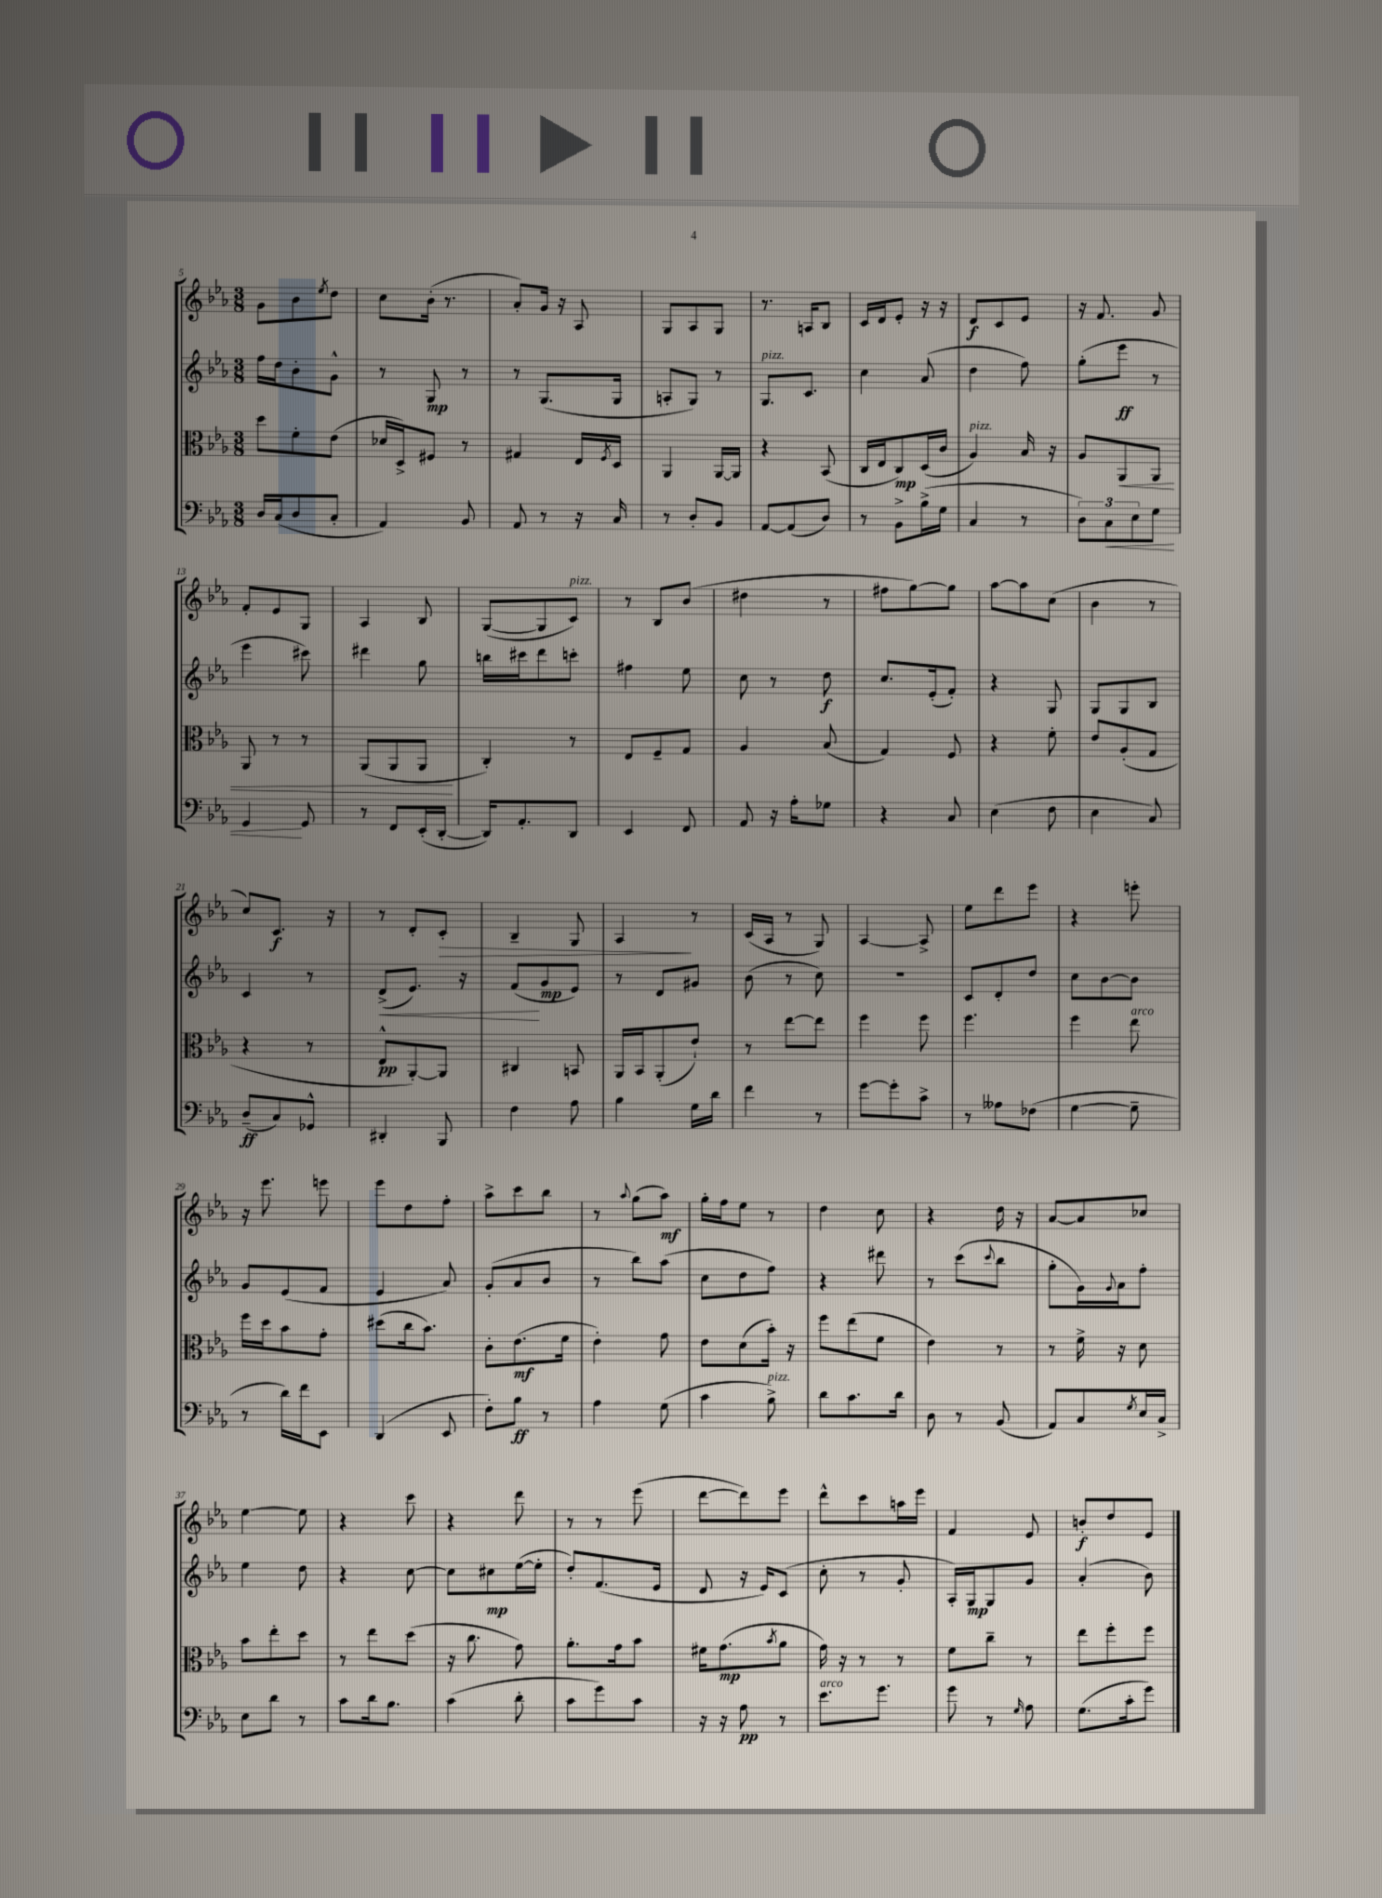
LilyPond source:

<<
\new StaffGroup <<
\new Staff = "s0" {
    \clef treble \key ees \major \numericTimeSignature \time 3/8
    g'8 bes'8 \acciaccatura { ees''8 } d''8 |
    c''8 bes'16-.( r8. |
    aes'8-.) g'16 r16 aes8 |
    g8 aes8 g8 |
    r8. a16 bes8 |
    c'16 d'16 ees'8-. r16 r16 |
    d'8\f c'8 ees'8 |
    r16 f'8. g'8 |
    f'8-. ees'8 g8 |
    aes4 bes8 |
    g8~( g8 c'8^\markup { \italic "pizz." }) |
    r8 bes8 bes'8( |
    dis''4 r8 |
    fis''8 g''8~) g''8 |
    aes''8~ aes''8 c''8( |
    bes'4 r8 |
    c''8) c'8.\f r16 |
    r8 d'8-. c'8-.\> |
    bes4-- g8 |
    aes4\! r8 |
    c'16( aes16 r8 g8) |
    aes4~ aes8-> |
    ees''8 d'''8 ees'''8 |
    r4 e'''8-. |
    r16 ees'''8. e'''8 |
    ees'''8 d''8 f''8-. |
    aes''8-> c'''8 bes''8 |
    r8 \appoggiatura { aes''8 } g''8( aes''8\mf) |
    g''16-. f''16 ees''8 r8 |
    d''4 c''8 |
    r4 d''16 r16 |
    aes'8~ aes'8 ces''8 |
    ees''4~ ees''8 |
    r4 c'''8 |
    r4 d'''8 |
    r8 r8 ees'''8( |
    d'''8~ d'''8) ees'''8 |
    d'''8-^ c'''8 a''16 ees'''16 |
    f'4 ees'8 |
    b'8-.\f d''8 ees'8 \bar "|." |
}
\new Staff = "s1" {
    \clef treble \key ees \major \numericTimeSignature \time 3/8
    f''16 d''16 bes'8-. g'8-^ |
    r8 g8\mp r8 |
    r8 g8.( g16 |
    a8-. g8) r8 |
    g8.^\markup { \italic "pizz." } c'8. |
    c''4 aes'8( |
    d''4 f''8) |
    g''8-.( ees'''8\ff r8 |
    ees'''4 cis'''8) |
    dis'''4 g''8 |
    b''16 cis'''16 d'''8 c'''8-. |
    fis''4 ees''8 |
    c''8 r8 d''8\f |
    c''8. ees'16-.( f'8-.) |
    r4 g8 |
    g8 g8 bes8 |
    c'4 r8 |
    d'8->\<( ees'8.) r16 |
    f'8\!( g'8\mp ees'8) |
    r8 d'8 gis'8 |
    bes'8( r8 c''8) |
    R4. |
    c'8 d'8-. d''8 |
    c''8 bes'8~ bes'8 |
    g'8 ees'8( f'8 |
    ees'4 aes'8) |
    g'8-.( aes'8 bes'8 |
    r8 bes''8) aes''8( |
    c''8 d''8 f''8) |
    r4 dis'''8 |
    r8 c'''8( \appoggiatura { c'''8 } bes''8 |
    g''8-. g'16) \appoggiatura { g'8 } aes'16 f''8-. |
    ees''4 d''8 |
    r4 c''8~ |
    c''8 cis''8\mp ees''16~( ees''16-. |
    d''8-.) f'8.( ees'16 |
    d'8 r16 ees'16) c'8( |
    c''8-. r8 g'8-. |
    aes16-.) g16\mp g8 g'8 |
    aes'4-.( bes'8) \bar "|." |
}
\new Staff = "s2" {
    \clef alto \key ees \major \numericTimeSignature \time 3/8
    d''8 f'8-. ees'8( |
    des'16 d16->) fis8 r8 |
    gis4 ees16 \acciaccatura { f8 } d16 |
    aes,4 aes,16~ aes,16 |
    r4 bes,8( |
    c16 ees16 c8\mp) d16( c'16 |
    aes4^\markup { \italic "pizz." }) bes16 r16 |
    aes8 aes,8\< aes,8 |
    aes,8 r8 r8 |
    aes,8( aes,8 aes,8\! |
    c4-.) r8 |
    ees8 f8-- g8 |
    aes4 bes8( |
    g4) f8 |
    r4 f'8-. |
    ees'8 aes8-.( g8 |
    r4 r8 |
    ees8-^\pp aes,8~-.) aes,8 |
    cis4 b,8 |
    aes,16 bes,16 aes,8-.( ees'8-!) |
    r8 ees''8~ ees''8 |
    f''4 f''8 |
    f''4. |
    f''4 ees''8^\markup { \italic "arco" } |
    f''16 d''16 bes'8 g'8-. |
    dis''8( c''16 bes'8.) |
    c'8-. ees'8.\mf( f'16 |
    ees'4-.) g'8 |
    ees'8 d'8( bes'16-.) r16 |
    f''8 ees''8( f'8 |
    ees'4) r8 |
    r8 f'16-> r16 d'8 |
    bes'8 ees''8-. d''8 |
    r8 ees''8 d''8( |
    r16 c''8. g'8) |
    aes'8.-. g'16 bes'8 |
    fis'16 g'8.\mp( \acciaccatura { bes'8 } aes'8 |
    g'16) r16 r8 r8 |
    f'8 c''8-- r8 |
    ees''8 f''8-. f''8 \bar "|." |
}
\new Staff = "s3" {
    \clef bass \key ees \major \numericTimeSignature \time 3/8
    d16 c16( d8 c8-. |
    aes,4) bes,8 |
    aes,8 r8 r16 c16 |
    r8 d8-. bes,8 |
    aes,8~ aes,8( d8) |
    r8 bes,8-> bes16->( g16 |
    c4 r8 |
    \tuplet 3/2 { d8) c8\< ees8 } g8 |
    g,4\! g,8 |
    r8 f,8 ees,16-.( d,16~-. |
    d,16) aes,8.-. d,8 |
    ees,4 f,8 |
    aes,8 r16 aes16-. ges8 |
    r4 c8 |
    ees4( f8 |
    ees4 c8) |
    d8--\ff( c8) ges,8-^ |
    dis,4-. bes,,8 |
    f4 aes8 |
    bes4 g16 d'16 |
    f'4 r8 |
    g'8~ g'8-. c'8-> |
    r8 aeses8 fes8( |
    g4~ g8-- |
    r8 d'16) f'16 ees,8 |
    d,4( ees,8 |
    f8-.) bes8\ff r8 |
    aes4 g8( |
    c'4 bes8->^\markup { \italic "pizz." }) |
    d'8 c'8. d'16 |
    d8 r8 bes,8( |
    aes,8) c8 \acciaccatura { g8 } ees16 c16-> |
    ees8 d'8 r8 |
    c'8 d'16 bes8. |
    c'4( d'8-. |
    c'8 g'8) c'8 |
    r16 r16 aes8\pp r8 |
    ees'8.^\markup { \italic "arco" } g'8. |
    g'8 r8 \grace { g16 } aes8 |
    g8.( c'16-. g'8) \bar "|." |
}
>>
>>
\layout { \context { \Score currentBarNumber = #5 } }
